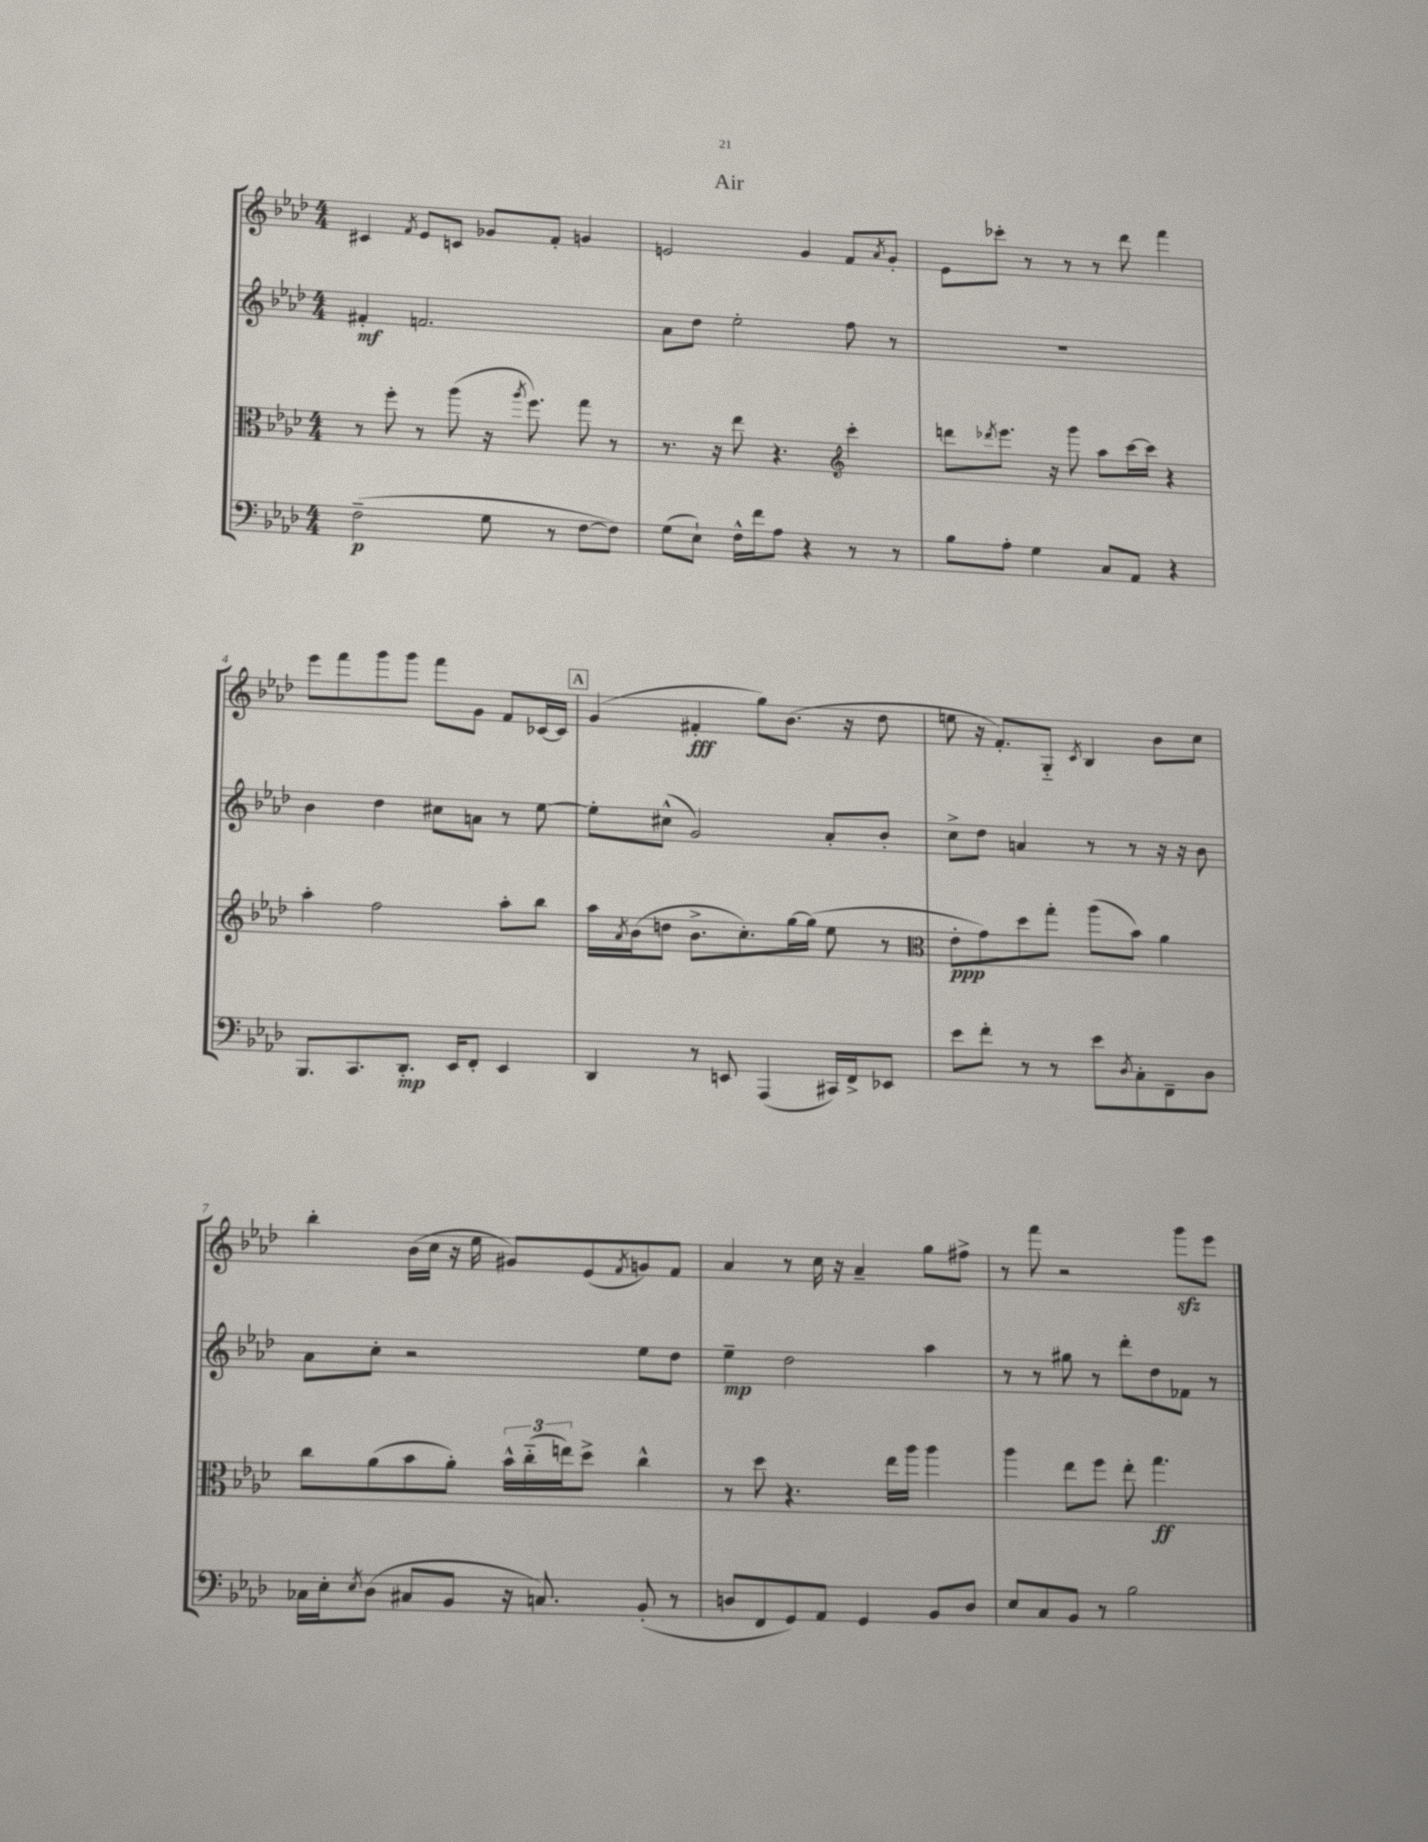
\header { title = "Air" }
<<
\new StaffGroup <<
\new Staff = "s0" {
    \clef treble \key aes \major \numericTimeSignature \time 4/4
    cis'4 \acciaccatura { f'8 } ees'8 c'8 ges'8 f'8-. g'4 |
    e'2 g'4 f'8 \acciaccatura { aes'8 } g'8-. |
    ees'8 ces'''8-. r8 r8 r8 des'''8 f'''4 |
    ees'''8 f'''8 g'''8 g'''8 f'''8 g'8 f'8 ces'16~ ces'16 |
    \mark \markup { \box "A" } g'4( fis'4-.\fff g''8) bes'8.( r16 des''8 |
    e''8 r16 f'8.-.) g8-_ \acciaccatura { c'8 } bes4 bes'8 c''8 |
    bes''4-. bes'16( c''16 r16 ees''16 gis'8) ees'8( \acciaccatura { f'8 } g'8) f'8 |
    aes'4 r8 c''16 r16 aes'4-- g''8 fis''8-> |
    r8 f'''8 r2 g'''8\sfz ees'''8 \bar "|." |
}
\new Staff = "s1" {
    \clef treble \key aes \major \numericTimeSignature \time 4/4
    fis'4-.\mf f'2. |
    aes'8 des''8 ees''2-. f''8 r8 |
    R1 |
    bes'4 des''4 cis''8 a'8 r8 ees''8~ |
    \mark \markup { \box "A" } ees''8-. cis''8-^( g'2) aes'8-. bes'8-. |
    c''8-> des''8 a'4 r8 r8 r16 r16 bes'8 |
    aes'8 c''8-. r2 ees''8 des''8 |
    ees''4--\mp des''2 aes''4 |
    r8 r8 gis''8 r8 des'''8-. des''8 fes'8 r8 \bar "|." |
}
\new Staff = "s2" {
    \clef alto \key aes \major \numericTimeSignature \time 4/4
    r8 f''8-. r8 aes''8( r16 \acciaccatura { aes''8 } f''8.) g''8 r8 |
    r8. r16 ees''8 r4. \clef treble c'''4-. |
    d'''8 \acciaccatura { des'''8 } ees'''8. r16 g'''8 aes''8 c'''16~ c'''16 r4 |
    aes''4-. f''2 aes''8-. bes''8 |
    \mark \markup { \box "A" } aes''16 \acciaccatura { aes'8 } bes'16( d''8 bes'8.-> c''8.-.) g''16~ g''16( ees''8 r8 |
    \clef alto ees'8-.\ppp g'8) des''8 g''8-. aes''8( bes'8) aes'4 |
    c''8 aes'8( bes'8 aes'8-.) \tuplet 3/2 { bes'16-^ c''16-_( e''16) } des''8-> c''4-^ |
    r8 des''8 r4. ees''16 aes''16 aes''4 |
    aes''4 ees''8 f''8 ees''8-. g''4.\ff \bar "|." |
}
\new Staff = "s3" {
    \clef bass \key aes \major \numericTimeSignature \time 4/4
    f2--\p( g8 r8 f8~ f8) |
    g8( ees8-!) f16-^ f'16 aes8 r4 r8 r8 |
    bes8 aes8-. g4 c8 aes,8 r4 |
    bes,,8. c,8. des,8.-.\mp ees,16 f,8-. ees,4 |
    \mark \markup { \box "A" } des,4 r8 e,8 aes,,4( cis,16) f,16-> ees,8 |
    ees'8 f'8-. r8 r8 ees'8 \acciaccatura { des8 } c8-. f,8-- des8 |
    ces16 ees16-. \acciaccatura { ees8 } des8( cis8 bes,8 r16 c8.) bes,8-.( r8 |
    d8 f,8 g,8) aes,8 g,4 bes,8 d8 |
    ees8 c8 bes,8 r8 bes2 \bar "|." |
}
>>
>>
